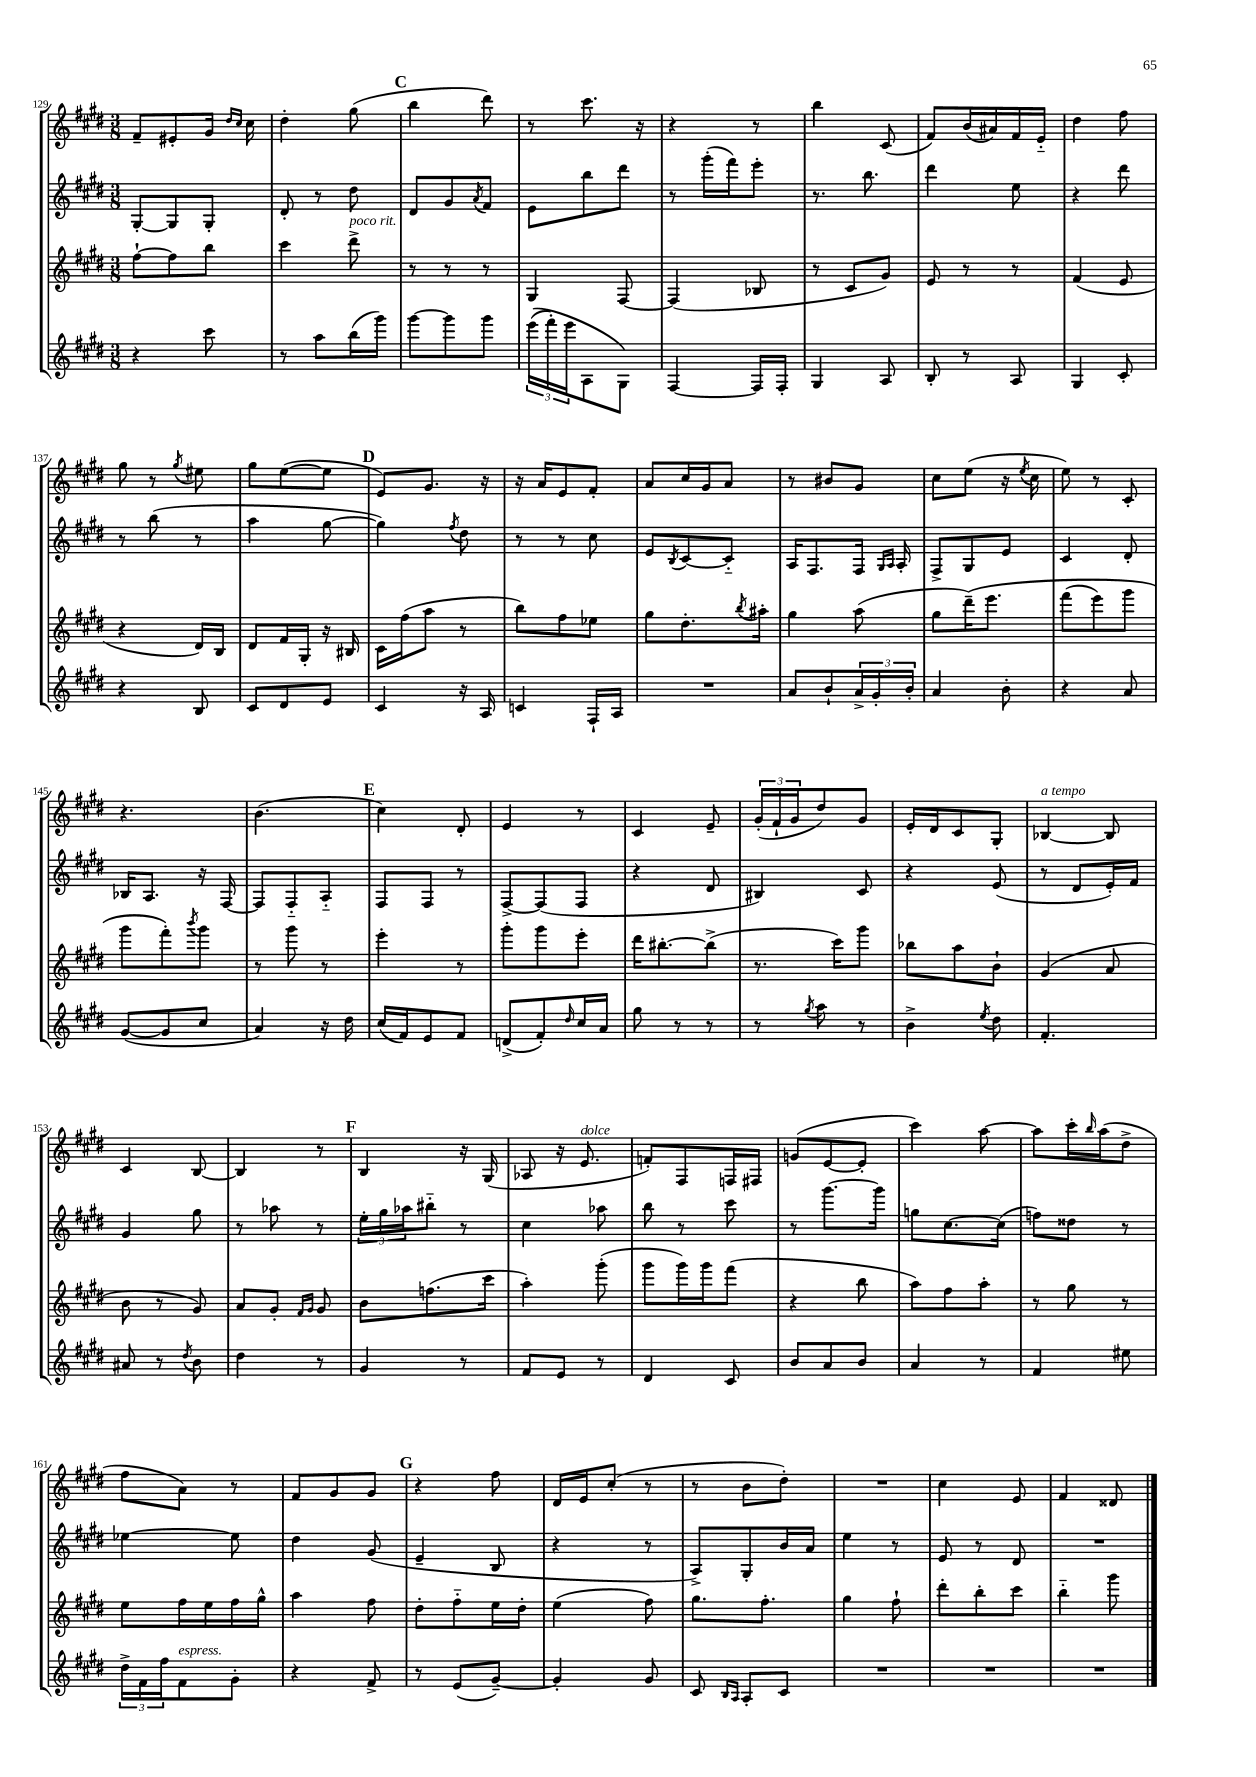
<<
\new StaffGroup <<
\new Staff = "s0" {
    \clef treble \key e \major \numericTimeSignature \time 3/8
    fis'8-- eis'8-. gis'16 \grace { dis''16 cis''16 } cis''16 |
    dis''4-. gis''8( |
    \mark \markup { \bold "C" } b''4 dis'''8) |
    r8 cis'''8. r16 |
    r4 r8 |
    b''4 cis'8( |
    fis'8) b'16( ais'16) fis'16 e'16-_ |
    dis''4 fis''8 |
    gis''8 r8 \acciaccatura { gis''8 } eis''8 |
    gis''8 e''8~( e''8 |
    \mark \markup { \bold "D" } e'8) gis'8. r16 |
    r16 a'16 e'8 fis'8-. |
    a'8 cis''16 gis'16 a'8 |
    r8 bis'8 gis'8 |
    cis''8 e''8( r16 \acciaccatura { e''8 } cis''16 |
    e''8) r8 cis'8-. |
    r4. |
    b'4.( |
    \mark \markup { \bold "E" } cis''4) dis'8-. |
    e'4 r8 |
    cis'4 e'8-- |
    \tuplet 3/2 { gis'16-.( fis'16-! gis'16 } dis''8) gis'8 |
    e'16-. dis'16 cis'8 gis8-. |
    bes4~^\markup { \italic "a tempo" } bes8 |
    cis'4 b8~ |
    b4 r8 |
    \mark \markup { \bold "F" } b4 r16 gis16( |
    aes8 r16 e'8.^\markup { \italic "dolce" } |
    f'8-.) fis8 f16 fis16 |
    g'8( e'8~ e'8-. |
    cis'''4) a''8~ |
    a''8 cis'''16-. \grace { b''16 } a''16( dis''8-> |
    fis''8 a'8) r8 |
    fis'8 gis'8 gis'8 |
    \mark \markup { \bold "G" } r4 fis''8 |
    dis'16 e'16 cis''8-.( r8 |
    r8 b'8 dis''8-.) |
    R4. |
    cis''4 e'8 |
    fis'4 disis'8 \bar "|." |
}
\new Staff = "s1" {
    \clef treble \key e \major \numericTimeSignature \time 3/8
    gis8~-. gis8 gis8-. |
    dis'8-. r8 dis''8 |
    \mark \markup { \bold "C" } dis'8 gis'8 \acciaccatura { a'8 } fis'8 |
    e'8 b''8 dis'''8 |
    r8 gis'''16-.( fis'''16) e'''8-. |
    r8. b''8. |
    dis'''4 e''8 |
    r4 dis'''8 |
    r8 b''8( r8 |
    a''4 gis''8~ |
    \mark \markup { \bold "D" } gis''4) \acciaccatura { fis''8 } dis''8 |
    r8 r8 cis''8 |
    e'8 \acciaccatura { b8 } cis'8~ cis'8-_ |
    a16 fis8. fis16 \grace { gis16 a16 } a16-. |
    fis8-> gis8 e'8 |
    cis'4 dis'8-. |
    bes16 a8. r16 fis16~ |
    fis8 fis8-_ a8-_ |
    \mark \markup { \bold "E" } fis8 fis8 r8 |
    fis8~-> fis8( fis8 |
    r4 dis'8 |
    bis4) cis'8 |
    r4 e'8( |
    r8 dis'8 e'16-.) fis'16 |
    gis'4 gis''8 |
    r8 aes''8 r8 |
    \mark \markup { \bold "F" } \tuplet 3/2 { e''16-. gis''16 aes''16 } bis''8-_ r8 |
    cis''4 aes''8 |
    b''8 r8 cis'''8 |
    r8 gis'''8.~ gis'''16 |
    g''8 cis''8.~ cis''16( |
    f''8) disis''8 r8 |
    ees''4~ ees''8 |
    dis''4 gis'8( |
    \mark \markup { \bold "G" } e'4-- b8 |
    r4 r8 |
    a8->) gis8-. b'16 a'16 |
    e''4 r8 |
    e'8 r8 dis'8 |
    R4. \bar "|." |
}
\new Staff = "s2" {
    \clef treble \key e \major \numericTimeSignature \time 3/8
    fis''8~-! fis''8 b''8 |
    cis'''4 dis'''8->^\markup { \italic "poco rit." } |
    \mark \markup { \bold "C" } r8 r8 r8 |
    gis4 fis8~ |
    fis4( bes8 |
    r8 cis'8 gis'8) |
    e'8 r8 r8 |
    fis'4( e'8 |
    r4 dis'16) b16 |
    dis'8 fis'16 gis16-. r16 bis16 |
    \mark \markup { \bold "D" } cis'16 fis''16( a''8 r8 |
    b''8) fis''8 ees''8 |
    gis''8 dis''8.-. \acciaccatura { b''8 } ais''16-. |
    gis''4 a''8( |
    gis''8 dis'''16--)\( e'''8. |
    fis'''8( e'''8) gis'''8 |
    gis'''8 fis'''8-.\) \acciaccatura { b'''8 } gis'''8 |
    r8 gis'''8 r8 |
    \mark \markup { \bold "E" } e'''4-. r8 |
    gis'''8-. gis'''8 e'''8-. |
    dis'''16 bis''8.~-. bis''8->( |
    r8. cis'''16) gis'''8 |
    bes''8 a''8 b'8-! |
    gis'4( a'8 |
    b'8 r8 gis'8) |
    a'8 gis'8-. \grace { fis'16 gis'16 } gis'8 |
    \mark \markup { \bold "F" } b'8 f''8.( cis'''16 |
    a''4-.) gis'''8-.( |
    gis'''8 gis'''16) gis'''16 fis'''8( |
    r4 b''8 |
    a''8) fis''8 a''8-. |
    r8 gis''8 r8 |
    e''8 fis''16 e''16 fis''16 gis''16-^ |
    a''4 fis''8 |
    \mark \markup { \bold "G" } dis''8-. fis''8-_ e''16 dis''16-. |
    e''4( fis''8) |
    gis''8. fis''8.-. |
    gis''4 fis''8-! |
    dis'''8-. b''8-. cis'''8 |
    b''4-_ gis'''8 \bar "|." |
}
\new Staff = "s3" {
    \clef treble \key e \major \numericTimeSignature \time 3/8
    r4 cis'''8 |
    r8 a''8 b''16( gis'''16) |
    \mark \markup { \bold "C" } gis'''8~ gis'''8 gis'''8 |
    \tuplet 3/2 { e'''16(\( fis'''16-.) e'''16 } a8 gis8\) |
    fis4~ fis16 fis16-. |
    gis4 a8 |
    b8-. r8 a8 |
    gis4 cis'8-. |
    r4 b8 |
    cis'8 dis'8 e'8 |
    \mark \markup { \bold "D" } cis'4 r16 a16 |
    c'4 fis16-! a16 |
    R4. |
    a'8 b'8-! \tuplet 3/2 { a'16-> gis'16-. b'16-. } |
    a'4 b'8-. |
    r4 a'8 |
    gis'8~( gis'8 cis''8 |
    a'4) r16 dis''16 |
    \mark \markup { \bold "E" } cis''16( fis'16) e'8 fis'8 |
    d'8->( fis'8-.) \grace { dis''16 } cis''16 a'16 |
    gis''8 r8 r8 |
    r8 \acciaccatura { gis''8 } a''8 r8 |
    b'4-> \acciaccatura { e''8 } dis''8 |
    fis'4.-. |
    ais'8 r8 \acciaccatura { dis''8 } b'8 |
    dis''4 r8 |
    \mark \markup { \bold "F" } gis'4 r8 |
    fis'8 e'8 r8 |
    dis'4 cis'8 |
    b'8 a'8 b'8 |
    a'4 r8 |
    fis'4 eis''8 |
    \tuplet 3/2 { dis''16-> fis'16 fis''16 } fis'8^\markup { \italic "espress." } gis'8-. |
    r4 fis'8-> |
    \mark \markup { \bold "G" } r8 e'8( gis'8~--) |
    gis'4-. gis'8 |
    cis'8 \grace { b16 a16 } a8-. cis'8 |
    R4. |
    R4. |
    R4. \bar "|." |
}
>>
>>
\layout { \context { \Score currentBarNumber = #129 } }
